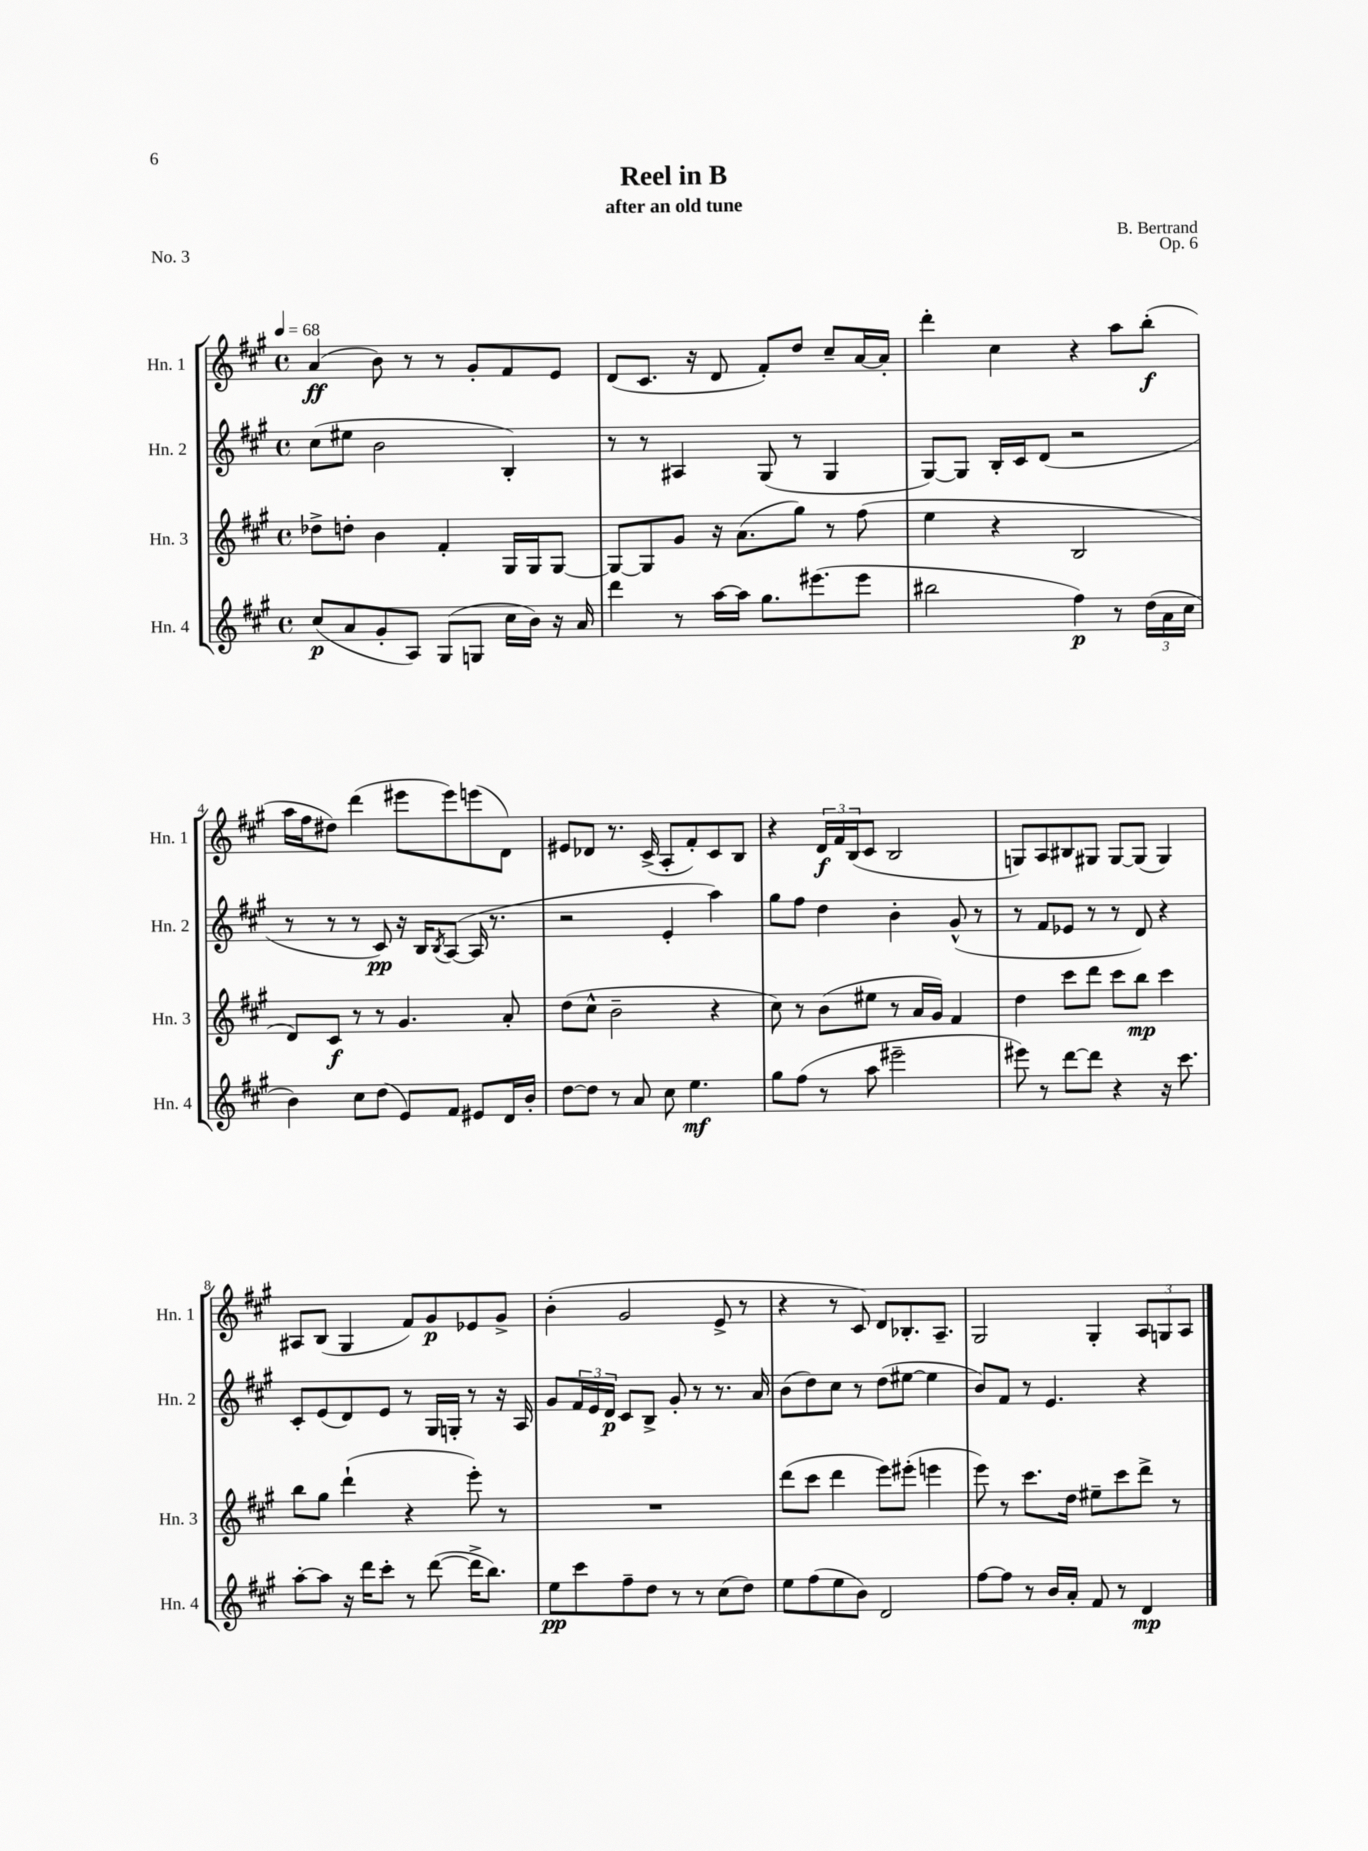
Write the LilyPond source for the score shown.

\header { title = "Reel in B" composer = "B. Bertrand" subtitle = "after an old tune" opus = "Op. 6" piece = "No. 3" }
<<
\new StaffGroup <<
\new Staff = "s0" \with { instrumentName = "Hn. 1" shortInstrumentName = "Hn. 1" } {
    \clef treble \key a \major \defaultTimeSignature \time 4/4 \tempo 4 = 68
    a'4\ff( b'8) r8 r8 gis'8-. fis'8 e'8 |
    d'8( cis'8. r16 d'8 fis'8-.) d''8 cis''8-- a'16~ a'16-. |
    d'''4-. cis''4 r4 a''8 b''8-.\f( |
    a''16 fis''16 dis''8) d'''4( eis'''8 eis'''8) e'''8( d'8) |
    eis'8 des'8 r8. cis'16->( a8-. fis'8-.) cis'8 b8 |
    r4 \tuplet 3/2 { d'16\f fis'16 b16( } cis'8 b2 |
    g8) a8 bis8 gis8 gis8~ gis8( gis4) |
    ais8 b8( gis4 fis'8) gis'8\p ees'8 gis'8-> |
    b'4-.( gis'2 e'8-> r8 |
    r4 r8 cis'8) d'8 bes8.-. a8.-- |
    gis2 gis4-. \tuplet 3/2 { a8 g8 a8 } \bar "|." |
}
\new Staff = "s1" \with { instrumentName = "Hn. 2" shortInstrumentName = "Hn. 2" } {
    \clef treble \key a \major \defaultTimeSignature \time 4/4
    cis''8( eis''8 b'2 b4-.) |
    r8 r8 ais4 gis8( r8 gis4 |
    gis8~) gis8 b16-. cis'16 d'8( r2 |
    r8 r8 r8 cis'8\pp) r16 b16 \acciaccatura { b8 } a8~( a16 r8. |
    r2 e'4-. a''4) |
    gis''8 fis''8 d''4 b'4-. gis'8-^( r8 |
    r8 fis'8 ees'8 r8 r8 d'8) r4 |
    cis'8-. e'8( d'8) e'8 r8 gis16 g16-. r8 r16 a16 |
    gis'8 \tuplet 3/2 { fis'16 e'16 d'16\p } cis'8 b8-> gis'8-. r8 r8. a'16 |
    b'8( d''8) cis''8 r8 d''8( eis''8~ eis''4 |
    b'8) fis'8 r8 e'4. r4 \bar "|." |
}
\new Staff = "s2" \with { instrumentName = "Hn. 3" shortInstrumentName = "Hn. 3" } {
    \clef treble \key a \major \defaultTimeSignature \time 4/4
    des''8-> d''8-. b'4 fis'4-. gis16 gis16 gis8~ |
    gis8~ gis8 gis'8 r16 a'8.( gis''8) r8 fis''8( |
    e''4 r4 b2 |
    d'8) cis'8\f r8 r8 gis'4. a'8-. |
    d''8( cis''8-^ b'2-- r4 |
    cis''8) r8 b'8( eis''8 r8 a'16 gis'16) fis'4 |
    d''4 cis'''8 d'''8 cis'''8 b''8\mp cis'''4 |
    b''8 gis''8 d'''4-!( r4 e'''8-.) r8 |
    R1 |
    d'''8( cis'''8 d'''4 e'''8) eis'''8-.( e'''4 |
    e'''8) r8 cis'''8. d''16 eis''8-- cis'''8 d'''8-> r8 \bar "|." |
}
\new Staff = "s3" \with { instrumentName = "Hn. 4" shortInstrumentName = "Hn. 4" } {
    \clef treble \key a \major \defaultTimeSignature \time 4/4
    cis''8\p( a'8 gis'8-. a8) gis8( g8 cis''16 b'16) r16 a'16 |
    d'''4 r8 a''16~ a''16 gis''8. eis'''8.( eis'''8 |
    bis''2 fis''4\p) r8 \tuplet 3/2 { d''16( a'16 cis''16 } |
    b'4) cis''8 d''8( e'8) fis'8 eis'8 d'16 b'16-. |
    d''8~ d''8 r8 a'8 cis''8 e''4.\mf |
    gis''8 fis''8( r8 a''8 eis'''2-- |
    eis'''8) r8 d'''8~ d'''8 r4 r16 cis'''8. |
    a''8~-. a''8 r16 d'''16 cis'''8-. r8 d'''8~( d'''16-> b''8.) |
    e''8\pp cis'''8 fis''8-- d''8 r8 r8 cis''8( d''8) |
    e''8 fis''8( e''8 b'8) d'2 |
    fis''8~ fis''8 r8 b'16 a'16-. fis'8 r8 d'4\mp \bar "|." |
}
>>
>>
